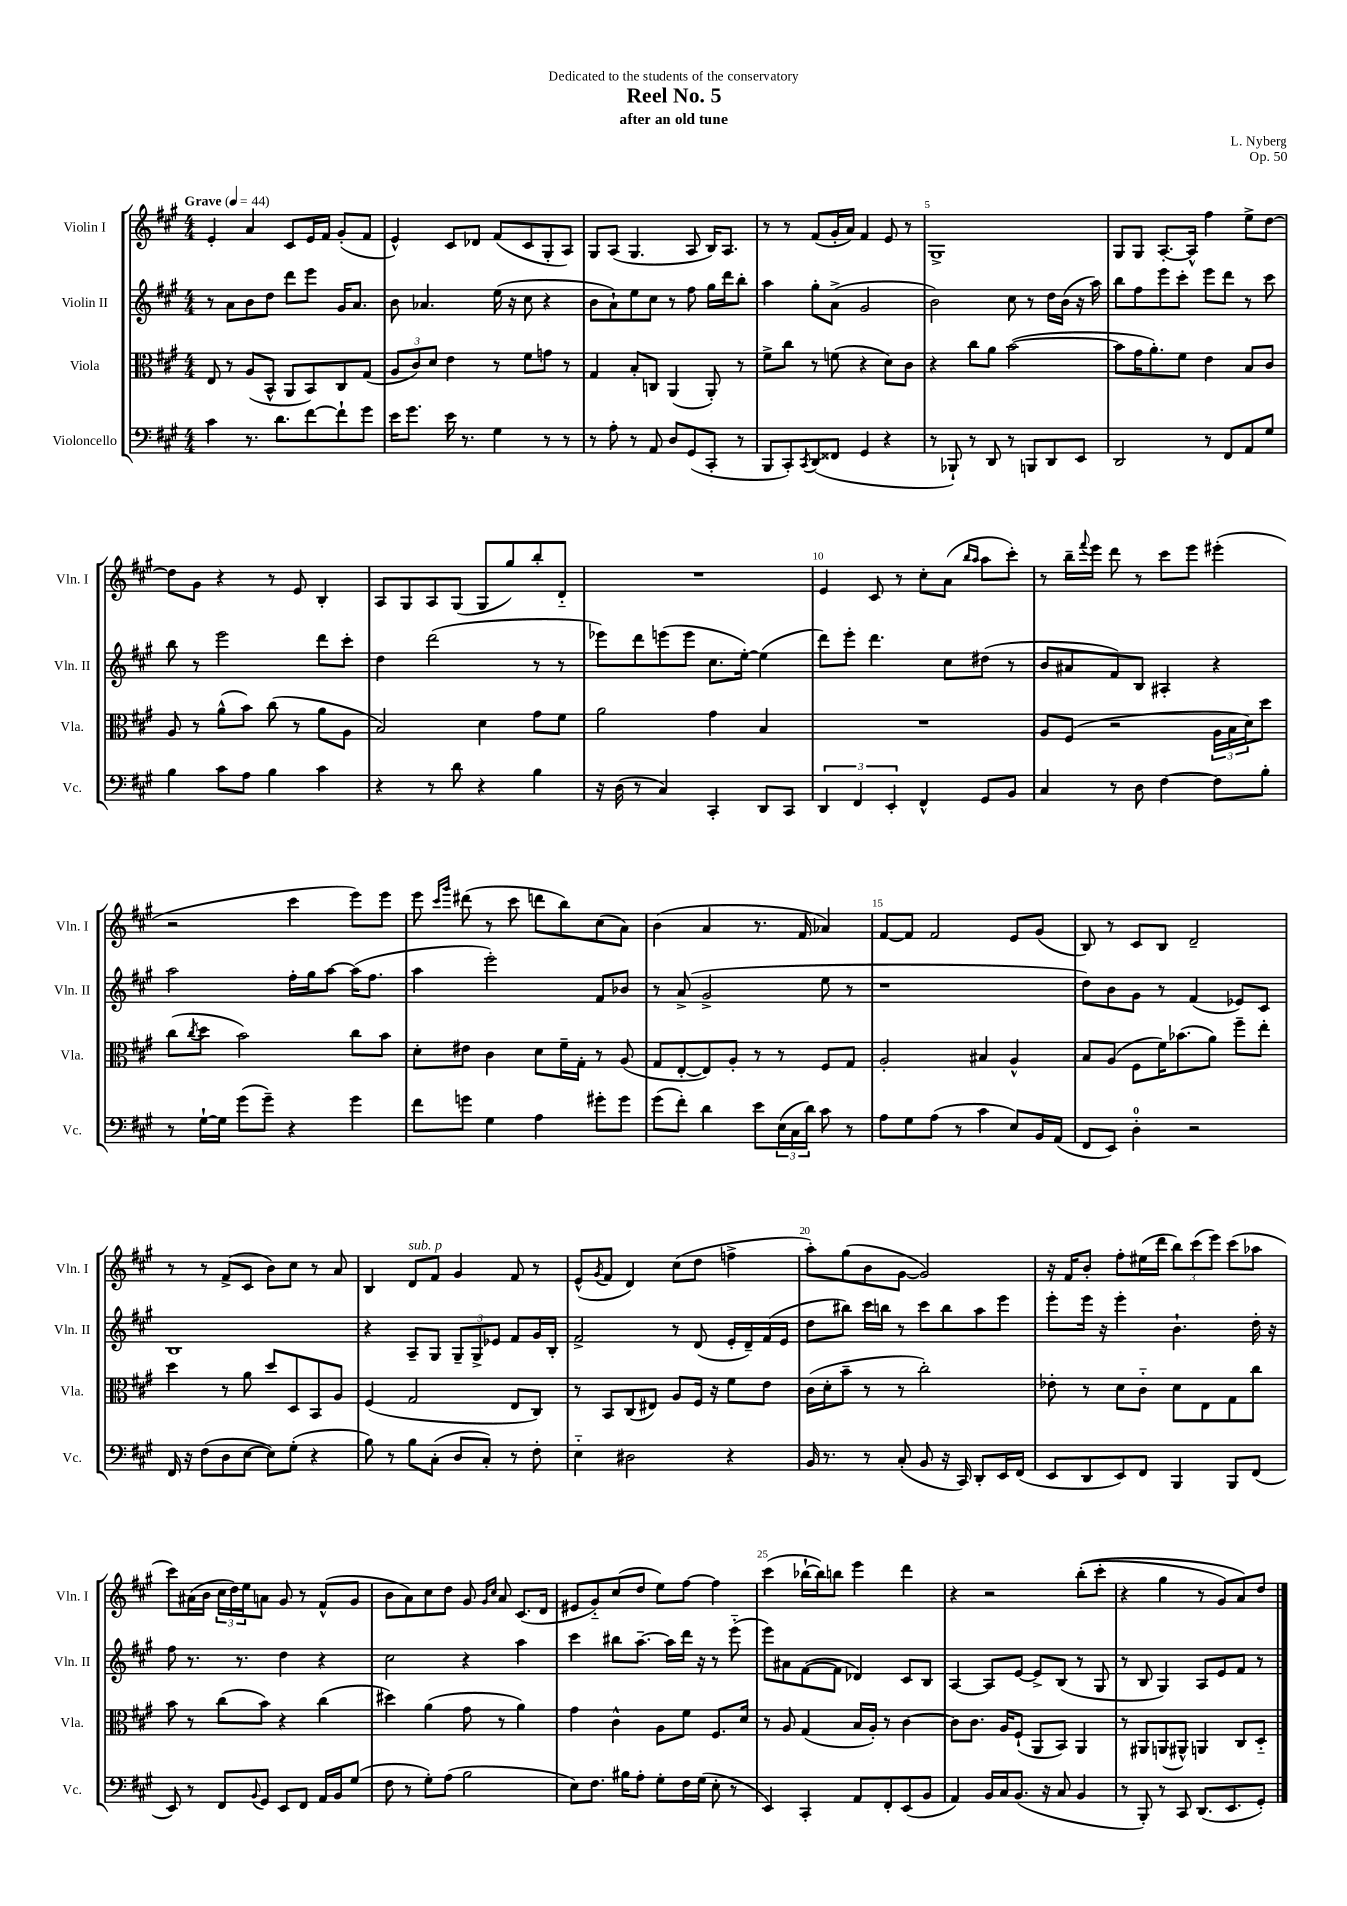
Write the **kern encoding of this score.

**kern	**kern	**kern	**kern
*part4	*part3	*part2	*part1
*staff4	*staff3	*staff2	*staff1
*I"Violoncello	*I"Viola	*I"Violin II	*I"Violin I
*I'Vc.	*I'Vla.	*I'Vln. II	*I'Vln. I
*clefF4	*clefC3	*clefG2	*clefG2
*k[f#c#g#]	*k[f#c#g#]	*k[f#c#g#]	*k[f#c#g#]
*M4/4	*M4/4	*M4/4	*M4/4
*MM44	*MM44	*MM44	*MM44
=1	=1	=1	=1
!	!	!	!LO:TX:a:B:t=Grave
4c#\	8E/	8r	4e'/
.	8r	8a\L	.
8.r	(8A/L	8b\	4a/
.	8BB^^/J	8dd\J	.
8.d\L	.	.	.
.	8AA/L	8ddd\L	8c#/L
[8f#\	8BB/)	8eee\J	16e/L
.	.	.	16f#/JJ
8f#`\]	8C#/	16g#/KL	(8g#'/L
.	.	8.a/J	.
8g#\J	(8G#/J	.	8f#/J
=2	=2	=2	=2
16e\KL	12A/L	8b\	4e^^/)
8.g#\J	.	.	.
.	12c#/)	.	.
.	.	4.a-X/	.
.	12d/J	.	.
16e\	4e\	.	8c#/L
8.r	.	.	.
.	.	.	8d-X/J
4G#\	8r	(16ee\	(8f#/L
.	.	16r	.
.	8f#\L	8cc#\	8c#/
8r	8gn\J	4r	8G#'/
8r	8r	.	8A/J)
=3	=3	=3	=3
8r	4G#/	8b\L	8G#/L
8A'\	.	8a`\)	(8A/J
8r	8B'/L	8ee\	4.G#/
8AA/	8Cn/J	8cc#\J	.
8D/L	(4AA/	8r	.
(8GG#/	.	8ff#\	8A/
8CC#'/J	8AA'/)	16gg#\LL	16B/KL)
.	.	16ddd\J	8.A/J
8r	8r	8bb'\J	.
=4	=4	=4	=4
8BBB/L	8f#^\L	4aa\	8r
8CC#'/)	8cc#\J	.	8r
8qCC#/	.	.	.
(8DD/	8r	8gg#'\L	(8f#/L
8FF##X/J	(8fn\	(8a^\J	16g#'/L
.	.	.	16a/JJ)
4GG#/	4r	2g#/	4f#/
4r	8d\L)	.	8e/
.	8c#\J	.	8r
=5	=5	=5	=5
8r	4r	2b\)	1G#^
8BBB-X`/)	.	.	.
8r	8cc#\L	.	.
8DD/	8a\J	.	.
8r	([2b\	8cc#\	.
8BBBn/L	.	8r	.
8DD/	.	16dd\LL	.
.	.	(16b\JJ	.
8EE/J	.	16r	.
.	.	16aa\)	.
=6	=6	=6	=6
2DD/	8b\L]	8bb\L	8G#/L
.	16g#\K	8ff#\	8G#/J
.	8.a'\)	.	.
.	.	8eee\	[8.A'/L
.	8f#\J	8ccc#'\J	.
.	.	.	16A^^/Jk]
8r	4e\	8eee\L	4ff#\
8FF#/L	.	8ddd\J	.
8AA/	8B/L	8r	8ee^\L
8G#/J	8c#/J	8ccc#\	[8dd\J
!!LO:LB:g=z
=7	=7	=7	=7
4B\	8A/	8bb\	8dd\L]
.	8r	8r	8g#\J
8c#\L	(8a^^\L	2eee\	4r
8A\J	8b\J)	.	.
4B\	(8cc#\	.	8r
.	8r	.	8e/
4c#\	8a\L	8ddd\L	4B'/
.	8A\J	8ccc#'\J	.
=8	=8	=8	=8
4r	2B/)	4dd\	8A/L
.	.	.	8G#/
8r	.	(2ddd\	8A/
8d\	.	.	(8G#/J
4r	4d\	.	8G#/L
.	.	.	8gg#/)
4B\	8g#\L	8r	8bb'/
.	8f#\J	8r	8d/J
=9	=9	=9	=9
16r	2a\	8eee-X\L)	1r
(16D\	.	.	.
8r	.	8ddd\	.
4C#/)	.	(8eeen\	.
.	.	8eee\J	.
4CC#'/	4g#\	8.cc#\L	.
.	.	[16ee'\Jk)	.
8DD/L	4B/	(4ee\]	.
8CC#/J	.	.	.
=10	=10	=10	=10
6DD/	1r	8ddd\L)	4e/
.	.	8eee'\J	.
6FF#/	.	.	.
.	.	4.ddd\	8c#/
6EE'/	.	.	.
.	.	.	8r
4FF#^^/	.	.	8cc#'\L
.	.	8cc#\L	(8a\J
.	.	.	16qqbb/LL
.	.	.	16qqaa/JJ
8GG#/L	.	(8dd#X\J	8aa\L
8BB/J	.	8r	8ccc#'\J)
=11	=11	=11	=11
4C#/	8A/L	8b/L	8r
.	(8F#/J	8a#X/	16bb~\LL
.	.	.	8qqfff#/
.	.	.	16eee\JJ
8r	2r	8f#/)	8ddd\
8D\	.	8B/J	8r
[4F#\	.	4A#X'/	8ccc#\L
.	.	.	8eee\J
8F#\L]	24A\LL	4r	(4eee#X'\
.	24B\	.	.
.	24d\J)	.	.
8B'\J	8dd\J	.	.
!!LO:LB:g=z
=12	=12	=12	=12
8r	(8cc#\L	2aa\	2r
.	8qcc#/	.	.
[16G#`\LL	8dd\J	.	.
16G#\JJ]	.	.	.
(8g#\L	2b\)	.	.
8g#~\J)	.	.	.
4r	.	16ff#'\LL	4ccc#\
.	.	16gg#\J	.
.	.	[8aa\J	.
4g#\	8cc#\L	(16aa\KL]	8eee\L)
.	.	8.ff#\J	.
.	8b\J	.	8eee\J
=13	=13	=13	=13
8f#\L	8d'\L	4aa\	8eee\
.	.	.	16qqccc#/LL
.	.	.	16qqggg#/JJ
8gn\J	8e#X\J	.	(8ddd#X\
4G#\	4c#\	2eee'\)	8r
.	.	.	8ccc#\
4A\	8d\L	.	8dddn\L
.	16f#~\L	.	8bb\)
.	16G#'\JJ	.	.
8g#X'\L	8r	8f#/L	(8cc#\
8g#\J	(8A/	8b-X/J	8a\J)
=14	=14	=14	=14
(8g#\L	8G#/L	8r	(4b\
8f#'\J)	[8E'/	(8a^/	.
4d\	8E/])	2g#^/	4a/
.	8A'/J	.	.
8e\L	8r	.	8.r
(24E\L	8r	.	.
24C#\	.	.	.
.	.	.	16f#/
24d\JJ)	.	.	.
8c#\	8F#/L	8ee\	4a-X/)
8r	8G#/J	8r	.
=15	=15	=15	=15
8A\L	2A'/	1r	[8f#/L
8G#\	.	.	8f#/J]
(8A\J	.	.	2f#/
8r	.	.	.
4c#\	4B#X/	.	.
8E/L)	4A^^/	.	8e/L
16BB/L	.	.	(8g#/J
(16AA/JJ	.	.	.
=16	=16	=16	=16
8FF#/L	8B/L	8dd\L)	8B/)
8EE/J)	(8A/J	8b\	8r
4D'\	8F#\L	8g#\J	8c#/L
.	16f#\K)	8r	8B/J
.	(8.b-X\	.	.
2r	.	(4f#/	2d~/
.	8a\J)	.	.
.	8ff#~\L	8e-X/L)	.
.	8ee'\J	8c#/J	.
!!LO:LB:g=z
=17	=17	=17	=17
16FF#/	4dd\	1B	8r
16r	.	.	.
(8F#\L	.	.	8r
8D\	8r	.	(8f#^/L
[8E\J	8a\	.	8c#/J
8E\L])	8dd/L	.	8b\L)
(8G#'\J	8D/	.	8cc#\J
4r	8BB/	.	8r
.	8A/J	.	8a/
=18	=18	=18	=18
8B\)	(4F#/	4r	4B/
8r	.	.	.
!	!	!	!LO:TX:a:i:t=sub. p
8B\L	2G#/	8A~/L	8d/L
(8C#'\J	.	8G#/J	8f#/J
8D/L	.	12G#~/L	4g#/
.	.	12G#^/	.
8C#'/J)	.	.	.
.	.	12e-X/J	.
8r	8E/L	8f#/L	8f#/
8F#'\	8C#/J)	16g#/L	8r
.	.	16B'/JJ	.
=19	=19	=19	=19
4E\	8r	2f#^/	(8e^^/L
.	.	.	8qg#/
.	8BB/L	.	8f#/J
2D#X\	(8C#/	.	4d/)
.	8E#X/J)	.	.
.	8A/L	8r	(8cc#\L
.	16F#/Jk	(8d/	8dd\J
.	16r	.	.
4r	8f#\L	16e'/LL	4ffn^\
.	.	16d~/)	.
.	8e\J	(16f#/	.
.	.	16e/JJ	.
=20	=20	=20	=20
16BB/	(16c#\LL	8dd\L	8aa'\L)
8.r	16d'\J	.	.
.	8b~\J	8bb#X\J)	(8gg#\
8r	8r	16ccc#\LL	8b\
.	.	16bbn\JJ	.
(8C#'/	8r	8r	[8g#\J
8BB/	2cc#'\)	8ccc#\L	2g#/])
16r	.	8bb\	.
16CC#/)	.	.	.
8DD'/L	.	8aa\	.
16EE/L	.	8eee\J	.
(16FF#/JJ	.	.	.
=21	=21	=21	=21
8EE/L	8e-X'\	8eee'\L	16r
.	.	.	16f#/KL
8DD/	8r	16eee\Jk	8b'/J
.	.	16r	.
8EE/)	8d\L	4eee'\	8ff#'\L
8FF#/J	8c#\J	.	(16ee#X\L
.	.	.	16ddd\JJ
4BBB/	8d\L	4.b`\	12bb\L)
.	.	.	(12ccc#\
.	8E\	.	.
.	.	.	12eee\J)
8BBB/L	8G#\	.	(8ccc#\L
(8FF#/J	8cc#\J	16dd'\	8aa-X\J
.	.	16r	.
!!LO:LB:g=z
=22	=22	=22	=22
8EE/)	8b\	8ff#\	8ccc#\L)
8r	8r	8.r	(16a#X\L
.	.	.	16b\JJ
8FF#/L	(8cc#\L	.	24cc#\LL
.	.	.	24dd\)
.	.	8.r	.
.	.	.	24ee\J
8qqBB/	.	.	.
8GG#/J	8b\J)	.	8an\J
8EE/L	4r	4dd\	8g#/
8FF#/J	.	.	8r
16AA/LL	(4cc#\	4r	(8f#^^/L
16BB/J	.	.	.
(8G#/J	.	.	8g#/J
=23	=23	=23	=23
8F#\	4dd#X\)	2cc#\	8b\L
8r	.	.	8a\)
8G#'\L)	(4a\	.	8cc#\
(8A\J	.	.	8dd\J
2B\	8g#\	4r	8g#/
.	.	.	16qqg#/LL
.	.	.	16qqcc#/JJ
.	8r	.	8a/
.	4a\)	4aa\	(8.c#/L
.	.	.	16d/Jk
=24	=24	=24	=24
8E\L)	4g#\	4ccc#\	8e#X/L
8.F#\J	.	.	8g#/)
.	4c#^^\	8bb#X\L	(8cc#/
16B#X\KL	.	.	.
8A'\J	.	[8.aa~\J	8dd/J
8G#'\L	8A\L	.	8ee\L)
.	.	16aa\LL]	.
16F#\L	8f#\J	16ddd\JJ	[8ff#\J
(16G#\JJ	.	16r	.
8E'\	8.F#/L	8r	4ff#\]
8r	.	(8eee\	.
.	16d/Jk	.	.
=25	=25	=25	=25
4EE/)	8r	8eee\L)	(4ccc#\
.	8A/	8a#X\	.
4CC#'/	(4G#/	([8f#\	[16bb-X`\LL
.	.	.	16bb-\J])
.	.	8f#\J]	8bbn\J
8AA/L	16B/LL	4d-X/)	4eee\
.	16A'/JJ)	.	.
8FF#'/	8r	.	.
(8EE/	[4c#\	8c#/L	4ddd\
8BB/J	.	8B/J	.
=26	=26	=26	=26
4AA/)	8c#\L]	[4A/	4r
.	8.c#\J	.	.
16BB/LL	.	8A/L]	2r
16C#/J	16A/KL	.	.
(8.BB/J	(8F#`/J	[8e/J	.
.	8AA/L	8e^/L]	.
16r	.	.	.
8C#/	8BB/J)	(8B/J	.
4BB/	4AA/	8r	((8bb'\L
.	.	8G#/	8ccc#'\J
=27	=27	=27	=27
8r	8r	8r	4r
8BBB'/)	8AA#X/L	8B/	.
8r	(8AAn/	4G#/)	4gg#\
8CC#/	8AA#X^^/J)	.	.
(8.DD/L	4AAn/	8A/L	8r
.	.	8e/	8g#/L)
8.EE/	.	.	.
.	8C#/L	8f#/J	8a/)
8GG#'/J)	8D/J	8r	8dd/J
==	==	==	==
*-	*-	*-	*-
